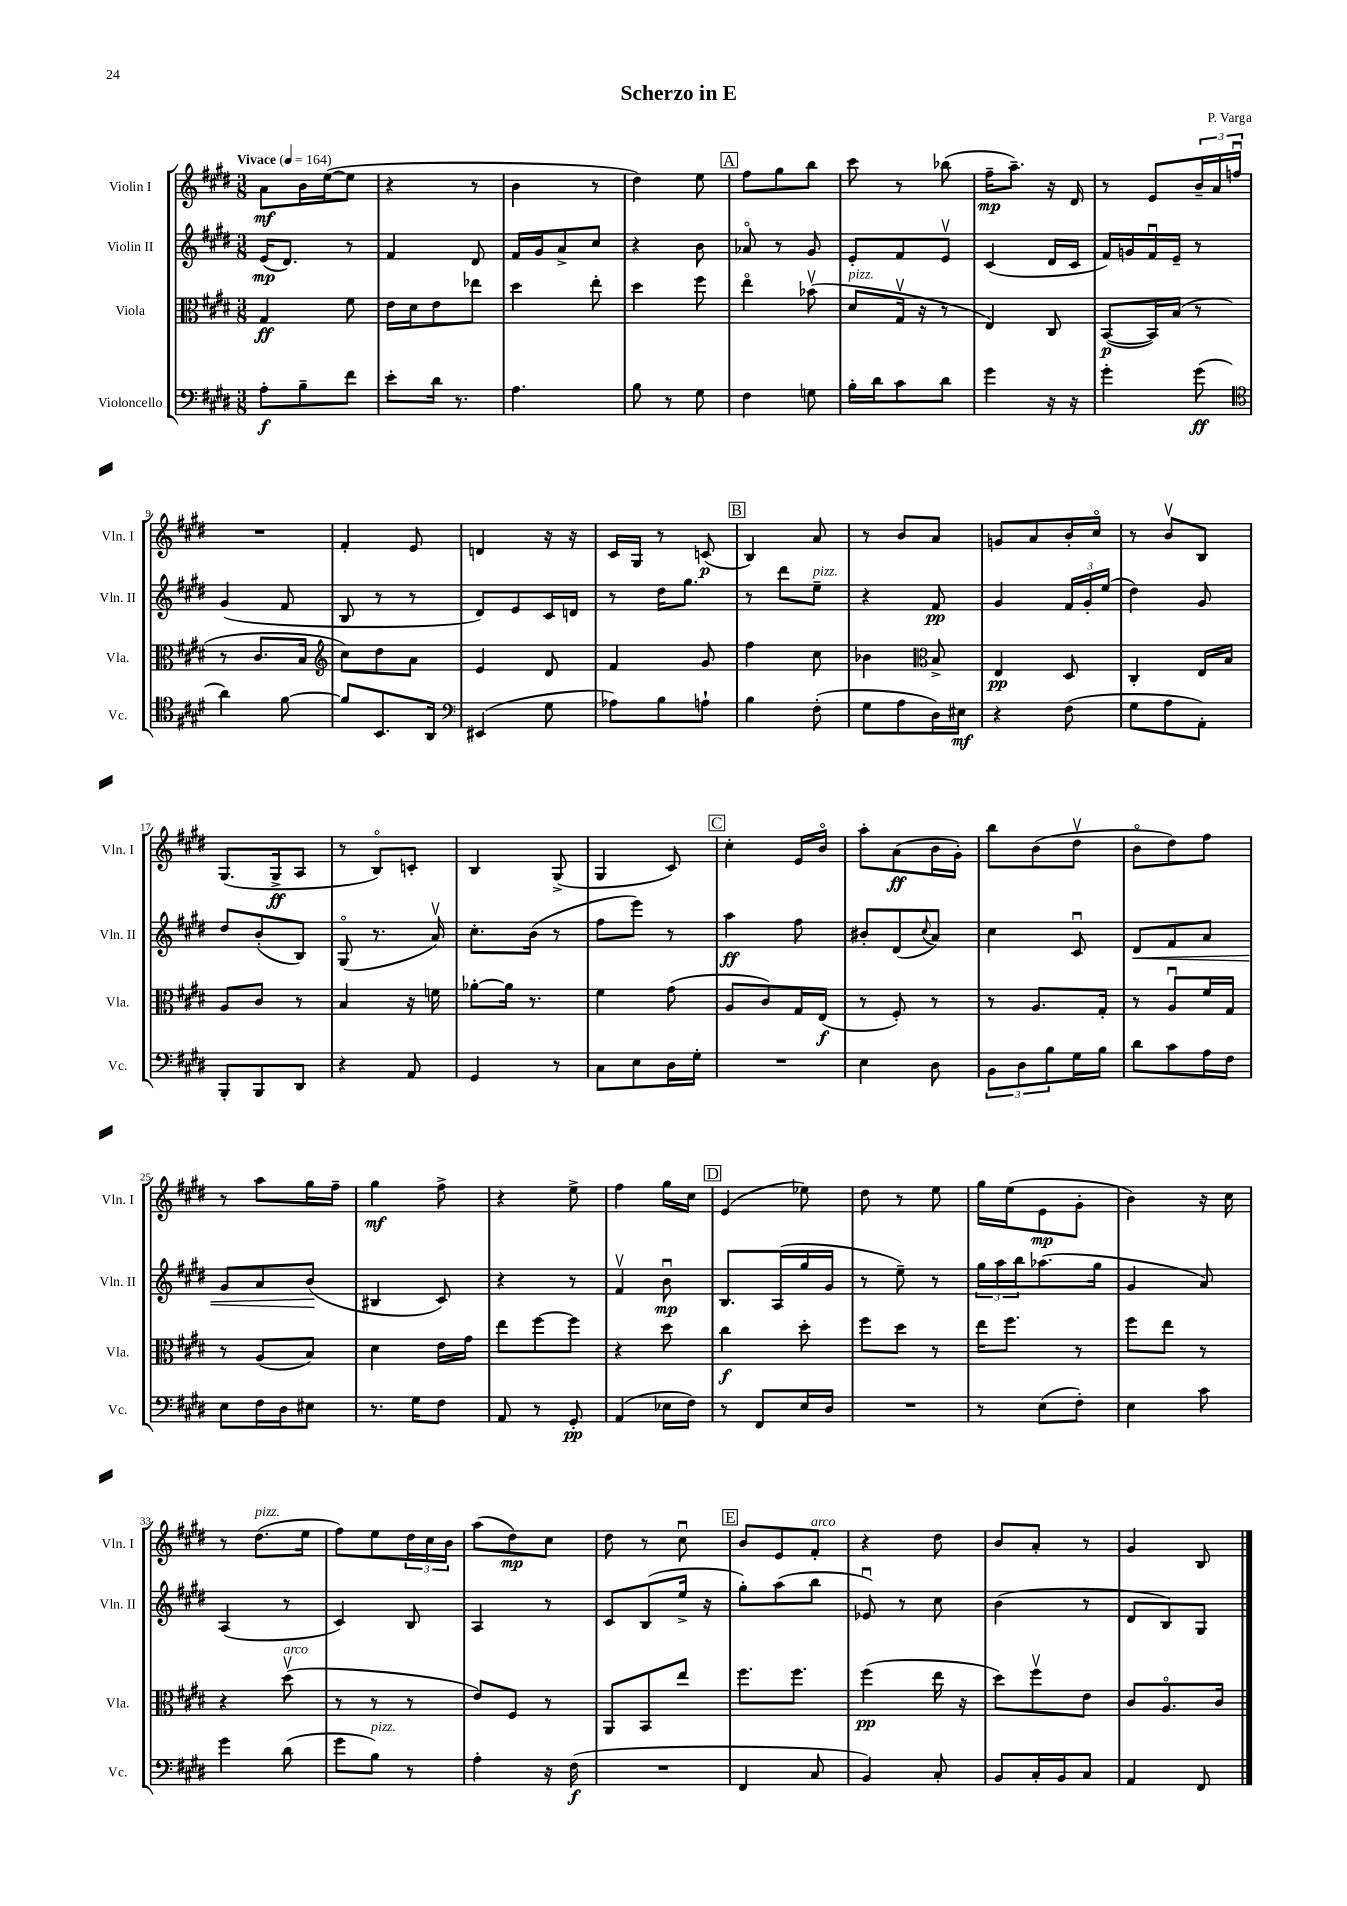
\header { title = "Scherzo in E" composer = "P. Varga" }
<<
\new StaffGroup <<
\new Staff = "s0" \with { instrumentName = "Violin I" shortInstrumentName = "Vln. I" } {
    \clef treble \key e \major \numericTimeSignature \time 3/8 \tempo "Vivace" 4 = 164
    a'8\mf b'16 e''16~( e''8 |
    r4 r8 |
    b'4 r8 |
    dis''4) e''8 |
    \mark \markup { \box "A" } fis''8 gis''8 b''8 |
    cis'''8 r8 bes''8( |
    fis''16--\mp a''8.--) r16 dis'16 |
    r8 e'8 \tuplet 3/2 { b'16-- a'16 f''16\downbow } |
    R4. |
    fis'4-. e'8 |
    d'4 r16 r16 |
    cis'16 gis16 r8 c'8\p( |
    \mark \markup { \box "B" } b4) a'8 |
    r8 b'8 a'8 |
    g'8 a'8 b'16-. cis''16\flageolet |
    r8 b'8\upbow b8 |
    gis8.( gis16->\ff a8 |
    r8 b8\flageolet) c'8-. |
    b4 gis8->( |
    gis4 cis'8) |
    \mark \markup { \box "C" } cis''4-. e'16 b'16\flageolet |
    a''8-. a'8\ff( b'16 gis'16-.) |
    b''8 b'8( dis''8\upbow |
    b'8\flageolet dis''8) fis''8 |
    r8 a''8 gis''16 fis''16-- |
    gis''4\mf fis''8-> |
    r4 e''8-> |
    fis''4 gis''16 cis''16 |
    \mark \markup { \box "D" } e'4( ees''8) |
    dis''8 r8 e''8 |
    gis''16 e''16( e'8\mp gis'8-. |
    b'4) r16 cis''16 |
    r8 dis''8.^\markup { \italic "pizz." }( e''16 |
    fis''8) e''8 \tuplet 3/2 { dis''16 cis''16 b'16 } |
    a''8( dis''8\mp) cis''8 |
    dis''8 r8 cis''8\downbow |
    \mark \markup { \box "E" } b'8 e'8 fis'8-.^\markup { \italic "arco" } |
    r4 dis''8 |
    b'8 a'8-. r8 |
    gis'4 b8 \bar "|." |
}
\new Staff = "s1" \with { instrumentName = "Violin II" shortInstrumentName = "Vln. II" } {
    \clef treble \key e \major \numericTimeSignature \time 3/8
    e'16\mp( dis'8.) r8 |
    fis'4 dis'8 |
    fis'16 gis'16 a'8-> cis''8 |
    r4 b'8 |
    \mark \markup { \box "A" } aes'8\flageolet r8 gis'8 |
    e'8-. fis'8 e'8\upbow |
    cis'4( dis'16 cis'16 |
    fis'16) g'16 fis'16\downbow e'16-- r8 |
    gis'4( fis'8 |
    b8 r8 r8 |
    dis'8) e'8 cis'16 d'16 |
    r8 dis''16 gis''8. |
    \mark \markup { \box "B" } r8 dis'''8 e''8--^\markup { \italic "pizz." } |
    r4 fis'8\pp |
    gis'4 \tuplet 3/2 { fis'16 gis'16-. e''16( } |
    dis''4) gis'8 |
    dis''8 b'8-.( b8) |
    gis8\flageolet( r8. a'16\upbow) |
    cis''8.-. b'16( r8 |
    fis''8 e'''8) r8 |
    \mark \markup { \box "C" } a''4\ff fis''8 |
    bis'8-. dis'8( \appoggiatura { cis''8 } a'8) |
    cis''4 cis'8\downbow |
    dis'8\< fis'8 a'8 |
    gis'8 a'8 b'8\!( |
    bis4 cis'8) |
    r4 r8 |
    fis'4\upbow b'8\downbow\mp |
    \mark \markup { \box "D" } b8. a16( gis''16 gis'16 |
    r8 e''8--) r8 |
    \tuplet 3/2 { gis''16 a''16 b''16 } aes''8.( gis''16 |
    gis'4 a'8) |
    a4( r8 |
    cis'4) b8 |
    a4 r8 |
    cis'8 b8( e''16-> r16 |
    \mark \markup { \box "E" } gis''8-.) a''8( b''8 |
    ees'8\downbow) r8 cis''8 |
    b'4( r8 |
    dis'8 b8) gis8 \bar "|." |
}
\new Staff = "s2" \with { instrumentName = "Viola" shortInstrumentName = "Vla." } {
    \clef alto \key e \major \numericTimeSignature \time 3/8
    gis4\ff fis'8 |
    e'16 dis'16 e'8 ees''8 |
    dis''4 e''8-. |
    dis''4 fis''8 |
    \mark \markup { \box "A" } e''4\flageolet bes'8\upbow( |
    dis'8^\markup { \italic "pizz." } gis16\upbow r16 r8 |
    e4) cis8 |
    b,8~\p( b,16) b16( r8 |
    r8 cis'8. b16 |
    \clef treble cis''8) dis''8 a'8 |
    e'4 dis'8 |
    fis'4 gis'8 |
    \mark \markup { \box "B" } fis''4 cis''8 |
    bes'4 \clef alto b8-> |
    e4\pp dis8 |
    cis4-. e16 b16 |
    a8 cis'8 r8 |
    b4 r16 f'16 |
    aes'8~-. aes'16 r8. |
    fis'4 gis'8( |
    \mark \markup { \box "C" } a8 cis'8) gis16 e16\f( |
    r8 fis8-.) r8 |
    r8 a8. gis16-. |
    r8 a8\downbow fis'16 gis16 |
    r8 a8( b8) |
    dis'4 e'16 gis'16 |
    e''8 fis''8~ fis''8 |
    r4 dis''8 |
    \mark \markup { \box "D" } cis''4\f dis''8-. |
    fis''8 dis''8 r8 |
    e''16 fis''8. r8 |
    fis''8 e''8 r8 |
    r4 dis''8\upbow^\markup { \italic "arco" }( |
    r8 r8 r8 |
    e'8) fis8 r8 |
    a,8 b,8 e''8 |
    \mark \markup { \box "E" } fis''8. fis''8. |
    fis''4\pp( e''16 r16 |
    dis''8) fis''8\upbow e'8 |
    cis'8 a8.\flageolet cis'16 \bar "|." |
}
\new Staff = "s3" \with { instrumentName = "Violoncello" shortInstrumentName = "Vc." } {
    \clef bass \key e \major \numericTimeSignature \time 3/8
    a8-.\f b8-- fis'8 |
    e'8-. dis'16 r8. |
    a4. |
    b8 r8 gis8 |
    \mark \markup { \box "A" } fis4 g8 |
    b16-. dis'16 cis'8 dis'8 |
    gis'4 r16 r16 |
    gis'4-. gis'8\ff( |
    \clef tenor a'4) fis'8~ |
    fis'8 b,8. a,16 |
    \clef bass eis,4( gis8 |
    aes8) b8 a8-! |
    \mark \markup { \box "B" } b4 fis8-.( |
    gis8 a8 dis16) eis16\mf |
    r4 fis8( |
    gis8 a8 a,8-.) |
    b,,8-. b,,8 dis,8 |
    r4 a,8 |
    gis,4 r8 |
    cis8 e8 dis16 gis16-. |
    \mark \markup { \box "C" } R4. |
    e4 dis8 |
    \tuplet 3/2 { b,8 dis8 b8 } gis16 b16 |
    dis'8 cis'8 a16 fis16 |
    e8 fis16 dis16 eis8 |
    r8. gis16 fis8 |
    a,8 r8 gis,8-.\pp |
    a,4( ees16 fis16) |
    \mark \markup { \box "D" } r8 fis,8 e16 dis16 |
    R4. |
    r8 e8( fis8-.) |
    e4 cis'8 |
    gis'4 dis'8( |
    gis'8 b8^\markup { \italic "pizz." }) r8 |
    a4-. r16 fis16\f( |
    R4. |
    \mark \markup { \box "E" } fis,4 cis8 |
    b,4) cis8-. |
    b,8 cis16-. b,16 cis8 |
    a,4 fis,8 \bar "|." |
}
>>
>>
